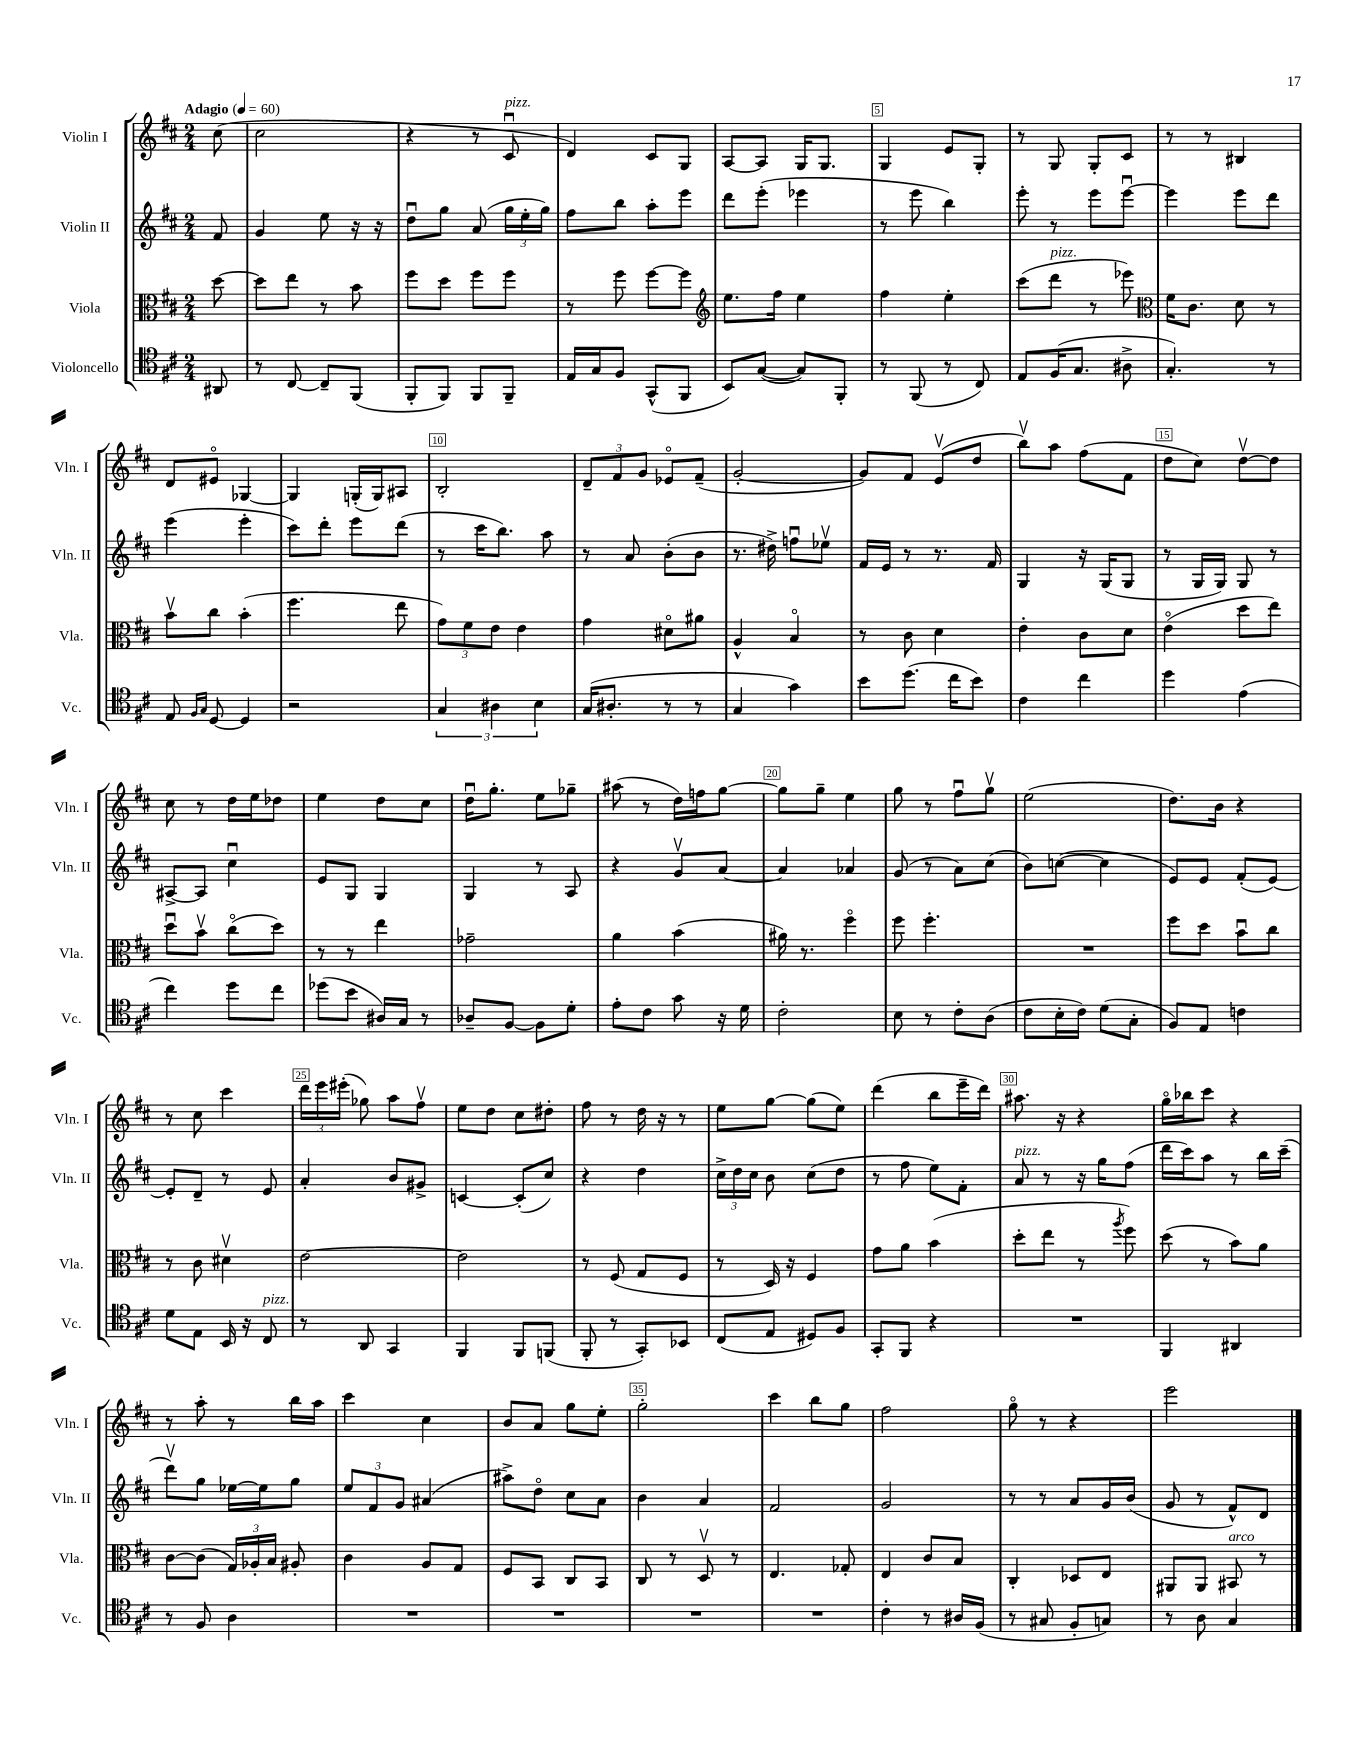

**kern	**kern	**kern	**kern
*staff4	*staff3	*staff2	*staff1
*clefC4	*clefC3	*clefG2	*clefG2
*k[f#c#]	*k[f#c#]	*k[f#c#]	*k[f#c#]
*M2/4	*M2/4	*M2/4	*M2/4
*MM60	*MM60	*MM60	*MM60
8AA#/	[8dd\	8f#/	(8cc#\
=	=	=	=
8r	8dd\]L	4g/	2cc#\
[8C#/	8ee\J	.	.
8C#~/]L	8r	8ee\	.
(8FF#/J	8b\	16r	.
.	.	16r	.
=	=	=	=
8FF#'/L	8ff#\L	8ddu\L	4r
8FF#/J)	8dd\J	8gg\J	.
8FF#/L	8ff#\L	(8a/	8r
8FF#~/J	8ff#\J	24gg\LL	8c#u/
.	.	24ee'\	.
.	.	24gg\JJ)	.
=	=	=	=
16E/LL	8r	8ff#\L	4d/)
16G/J	.	.	.
8F#/J	8ff#\	8bb\J	.
(8GG^^/L	[8ff#\L	8aa'\L	8c#/L
8FF#/J	8ff#\]J	8eee\J	8G/J
=	=	=	=
*	*clefG2	*	*
8BB/L)	8.ee\L	8ddd\L	[8A/L
([8G/J	.	(8eee'\J	8A/]J
.	16ff#\Jk	.	.
8G/]L)	4ee\	4eee-\	16G/LK
.	.	.	8.G/J
8FF#'/J	.	.	.
=	=	=	=
8r	4ff#\	8r	4G/
(8FF#/	.	8eee\	.
8r	4ee'\	4bb\)	8e/L
8C#/)	.	.	8G'/J
=	=	=	=
8E/L	(8ccc#\L	8eee'\	8r
(16F#/K	8ddd\J	8r	8G/
8.G/J	.	.	.
.	8r	8eee\L	8G'/L
8A#^\	8eee-\)	[8eeeu\J	8c#/J
=	=	=	=
*	*clefC3	*	*
4.G'/)	16f#\LK	4eee\]	8r
.	8.c#\J	.	.
.	.	.	8r
.	8d\	8eee\L	4B#/
8r	8r	8ddd\J	.
=	=	=	=
8E/	8bv\L	(4eee\	8d/L
16qqF#/LL	.	.	.
16qqG/JJ	.	.	.
[8D/	8cc#\J	.	8e#o/J
4D/]	(4b'\	4eee'\	[4G-/
=	=	=	=
2r	4.ff#\	8ccc#\L)	4G-/]
.	.	8ddd'\J	.
.	.	8eee\L	(16G'/LL
.	.	.	16G/J)
.	8ee\	(8ddd\J	8A#/J
=	=	=	=
6G/	12g\L)	8r	2B'/
.	12f#\	.	.
.	.	16ccc#\LK	.
6A#\	12e\J	.	.
.	.	8.bb\J)	.
.	4e\	.	.
6B\	.	.	.
.	.	8aa\	.
=	=	=	=
(16G/LK	4g\	8r	12d~/L
8.A#'/J	.	.	.
.	.	.	12f#/
.	.	8a/	.
.	.	.	12g/J
8r	8d#o\L	(8b'\L	8e-o/L
8r	8a#\J	8b\J	(8f#~/J
=	=	=	=
4G/	4A^^/	8.r	[2g'/
.	.	16dd#^\)	.
4g\)	4Bo/	8ffu\L	.
.	.	8ee-v\J	.
=	=	=	=
8b\L	8r	16f#/LL	8g/]L)
.	.	16e/JJ	.
(8.dd\J	8c#\	8r	8f#/J
.	4d\	8.r	(8ev/L
16cc#\LK	.	.	.
8b\J)	.	.	8dd/J
.	.	16f#/	.
=	=	=	=
4c#\	4e'\	4G/	8bbv\L)
.	.	.	8aa\J
4cc#\	8c#\L	16r	(8ff#\L
.	.	(16G/LK	.
.	8d\J	8G/J	8f#\J
=	=	=	=
4dd\	(4eo\	8r	8dd\L
.	.	16G/LL	8cc#\J)
.	.	16G/JJ)	.
(4e\	8dd\L	8G/	[8ddv\L
.	8ee\J)	8r	8dd\]J
=	=	=	=
4cc#\)	8ddu\L	[8A#^/L	8cc#\
.	8bv\J	8A#/]J	8r
8dd\L	(8cc#o\L	4cc#u\	16dd\LL
.	.	.	16ee\J
8cc#\J	8dd\J)	.	8dd-\J
=	=	=	=
(8dd-\L	8r	8e/L	4ee\
8b\J	8r	8G/J	.
16A#/LL)	4ee\	4G/	8dd\L
16G/JJ	.	.	.
8r	.	.	8cc#\J
=	=	=	=
8A-~/L	2g-~\	4G/	16ddu\LK
.	.	.	8.gg'\J
[8F#/J	.	.	.
8F#\]L	.	8r	8ee\L
8d'\J	.	8A/	8gg-~\J
=	=	=	=
8e'\L	4a\	4r	(8aa#\
8c#\J	.	.	8r
8g\	(4b\	8gv/L	16dd\LL)
.	.	.	16ff\J
16r	.	[8a/J	[8gg\J
16d\	.	.	.
=	=	=	=
2c#'\	16a#\)	4a/]	8gg\]L
.	8.r	.	.
.	.	.	8gg~\J
.	4ff#o\	4a-/	4ee\
=	=	=	=
8B\	8ff#\	(8g/	8gg\
8r	4.ff#'\	8r	8r
8c#'\L	.	8a\L)	8ff#u\L
(8A\J	.	(8cc#\J	8ggv\J
=	=	=	=
8c#\L	2r	8b\L)	(2ee\
16B'\L	.	([8cc\J	.
16c#\JJ)	.	.	.
(8d\L	.	4cc\]	.
8G'\J	.	.	.
=	=	=	=
8F#/L)	8ff#\L	8e/L)	8.dd\L)
8E/J	8dd\J	8e/J	.
.	.	.	16b\Jk
4c\	8bu\L	(8f#'/L	4r
.	8cc#\J	[8e/J)	.
=	=	=	=
8d\L	8r	8e'/]L	8r
8E\J	8c#\	8d~/J	8cc#\
16BB/	4d#v\	8r	4ccc#\
16r	.	.	.
8C#/	.	8e/	.
=	=	=	=
8r	[2e\	4a'/	24ddd\LL
.	.	.	24eee\
.	.	.	(24eee#'\JJ
8AA/	.	.	8gg-\)
4GG/	.	8b/L	8aa\L
.	.	8g#^/J	8ff#v\J
=	=	=	=
4FF#/	2e\]	[4c/	8ee\L
.	.	.	8dd\J
8FF#/L	.	(8c'/]L	8cc#\L
(8FF/J	.	8cc#/J)	8dd#'\J
=	=	=	=
8FF#'/	8r	4r	8ff#\
8r	(8F#/	.	8r
8GG'/L)	8G/L	4dd\	16dd\
.	.	.	16r
8BB-/J	8F#/J	.	8r
=	=	=	=
(8C#/L	8r	24cc#^\LL	8ee\L
.	.	24dd\	.
.	.	24cc#\JJ	.
8E/J	16D/)	8b\	[8gg\J
.	16r	.	.
8D#/L)	4F#/	(8cc#\L	(8gg\]L
8F#/J	.	8dd\J	8ee\J)
=	=	=	=
8GG'/L	8g\L	8r	(4ddd\
8FF#/J	8a\J	8ff#\	.
4r	(4b\	8ee\L)	8bb\L
.	.	8f#'\J	16eee~\L
.	.	.	16ddd\JJ)
=	=	=	=
2r	8dd'\L	8a/	8.aa#\
.	8ee\J	8r	.
.	.	.	16r
.	8r	16r	4r
.	.	16gg\LK	.
.	8qaa/	.	.
.	8ff#\)	(8ff#\J	.
=	=	=	=
4FF#/	(8dd\	16ddd\LL	16ggo\LL
.	.	16ccc#\J)	16bb-\J
.	8r	8aa\J	8ccc#\J
4AA#/	8b\L)	8r	4r
.	8a\J	16bb\LL	.
.	.	(16ccc#~\JJ	.
=	=	=	=
8r	[8c#\L	8dddv\L)	8r
8F#/	(8c#\]J	8gg\J	8aa'\
4A\	24G/LL)	[16ee-\LL	8r
.	24A-'/	.	.
.	.	16ee-\]J	.
.	24B/JJ	.	.
.	8A#'/	8gg\J	16bb\LL
.	.	.	16aa\JJ
=	=	=	=
2r	4c#\	12ee/L	4ccc#\
.	.	12f#/	.
.	.	12g/J	.
.	8A/L	(4a#/	4cc#\
.	8G/J	.	.
=	=	=	=
2r	8F#/L	8aa#^\L)	8b/L
.	8BB/J	8ddo\J	8a/J
.	8C#/L	8cc#\L	8gg\L
.	8BB/J	8a\J	8ee'\J
=	=	=	=
2r	8C#/	4b\	2gg'\
.	8r	.	.
.	8Dv/	4a/	.
.	8r	.	.
=	=	=	=
2r	4.E/	2f#/	4ccc#\
.	.	.	8bb\L
.	8G-'/	.	8gg\J
=	=	=	=
4c#'\	4E/	2g/	2ff#\
8r	8c#/L	.	.
16A#/LL	8B/J	.	.
(16F#/JJ	.	.	.
=	=	=	=
8r	4C#'/	8r	8ggo\
8G#/	.	8r	8r
8F#'/L	8D-/L	8a/L	4r
8G/J)	8E/J	16g/L	.
.	.	(16b/JJ	.
=	=	=	=
8r	8AA#/L	8g/	2eee\
8A\	8AA#/J	8r	.
4G/	8BB#/	8f#^^/L)	.
.	8r	8d/J	.
==	==	==	==
*-	*-	*-	*-
